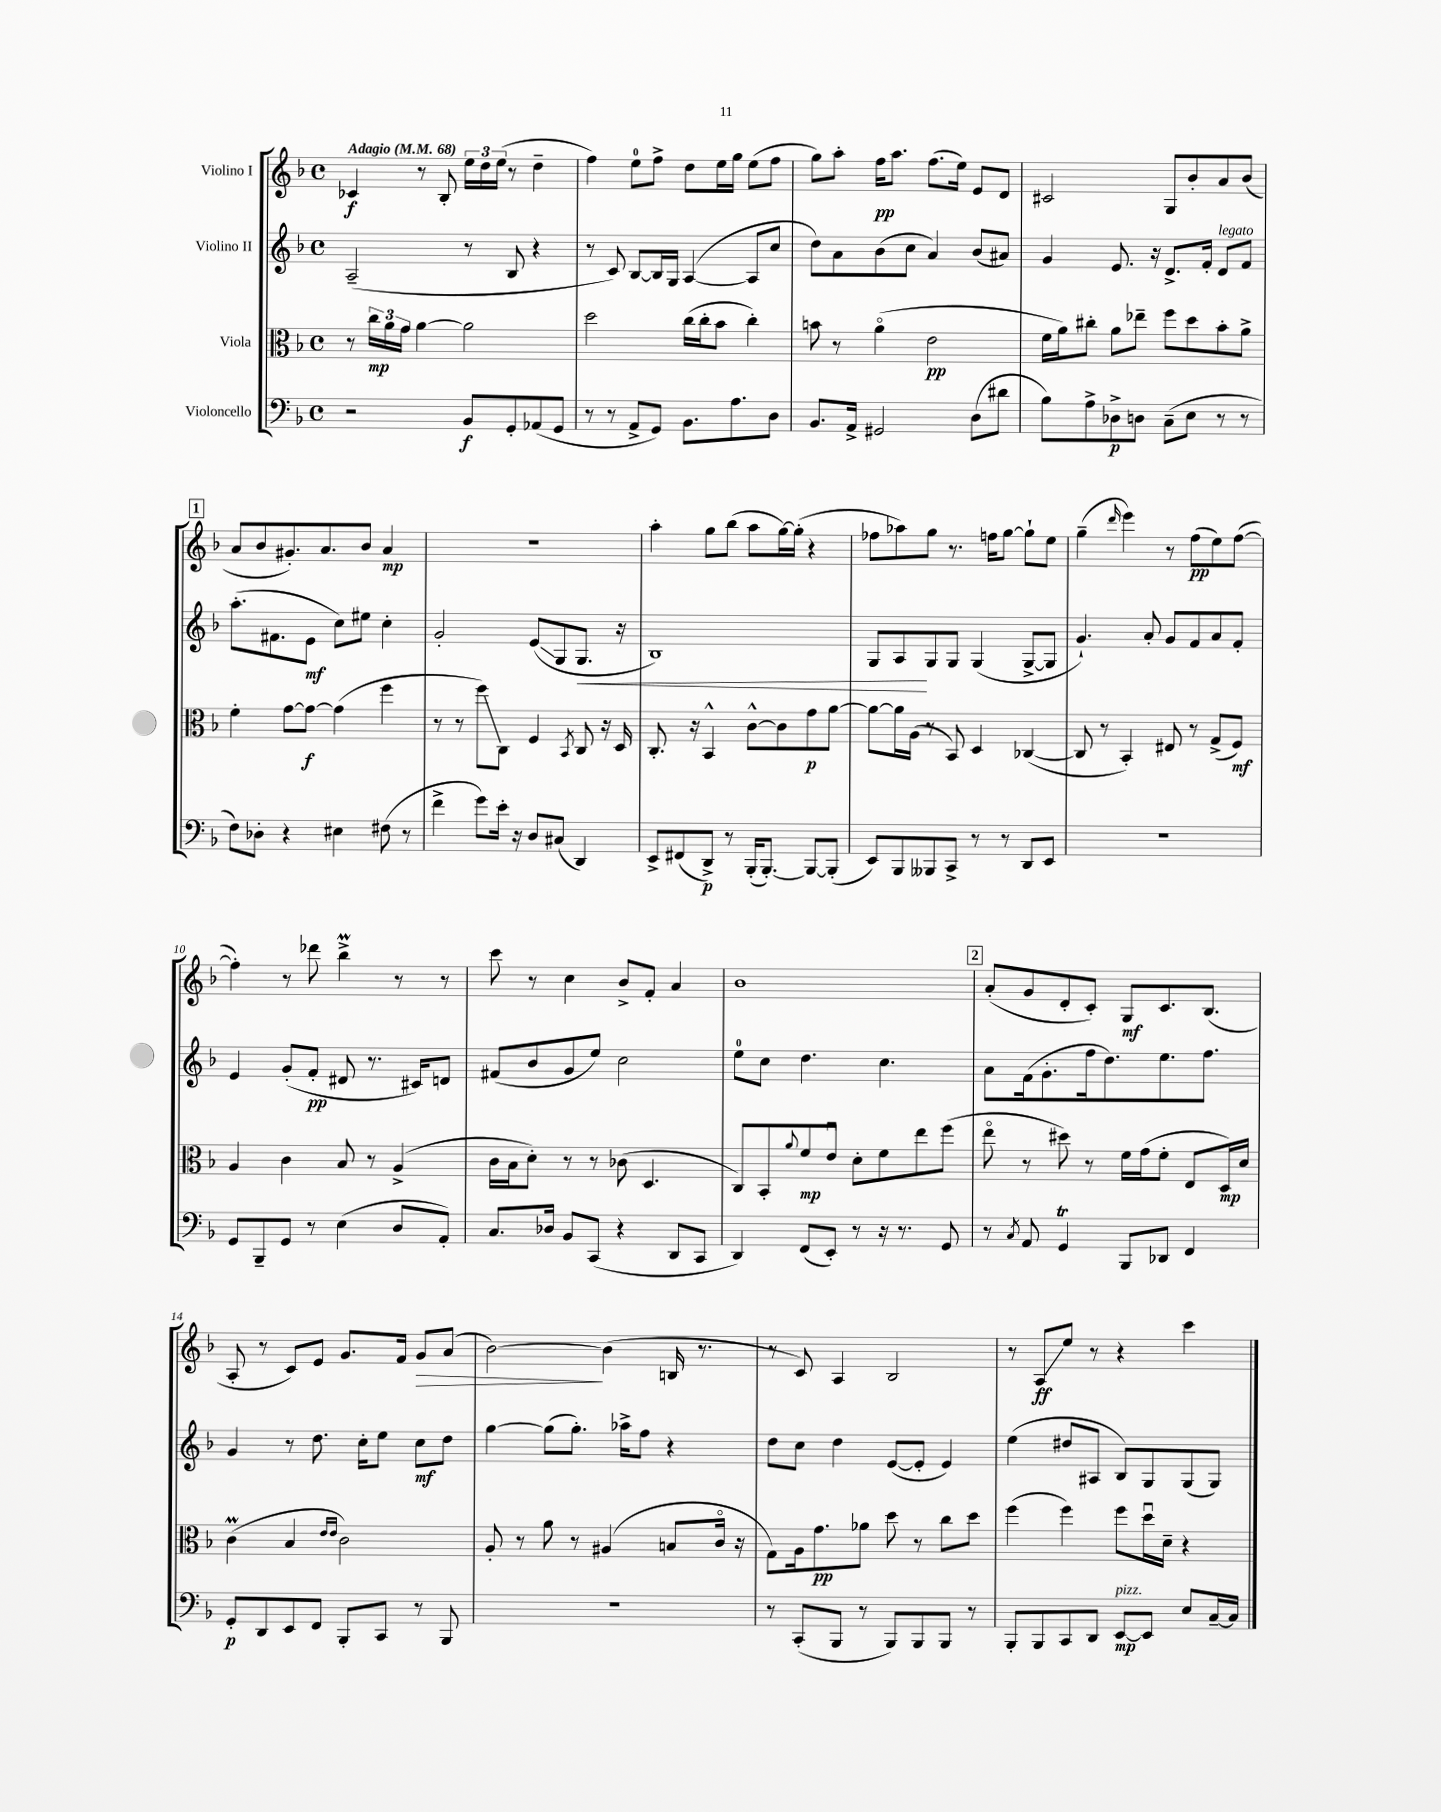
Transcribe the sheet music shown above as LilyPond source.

<<
\new StaffGroup <<
\new Staff = "s0" \with { instrumentName = "Violino I" } {
    \clef treble \key f \major \defaultTimeSignature \time 4/4 \tempo "Adagio" 4 = 68
    ces'4\f r8 bes8-. \tuplet 3/2 { e''16 d''16 e''16( } r8 d''4-- |
    f''4) e''8-0 f''8-> d''8 e''16 g''16 e''8( f''8 |
    g''8) a''8-. f''16\pp a''8. f''8.( e''16) e'8 d'8 |
    cis'2 g8 bes'8-. a'8 bes'8( |
    \mark \markup { \box "1" } a'8 bes'8 gis'8.-.) a'8. bes'8 a'4\mp |
    R1 |
    a''4-. g''8 bes''8( a''8 g''16~) g''16-.( r4 |
    fes''8 aes''8) g''8 r8. f''16 g''8~ g''8-! e''8 |
    g''4--( \grace { d'''16 } e'''4) r8 f''8\pp( e''8) f''8~( |
    f''4-.) r8 des'''8 bes''4->\prall r8 r8 |
    c'''8 r8 c''4 bes'8-> f'8-. a'4 |
    bes'1 |
    \mark \markup { \box "2" } a'8-.( g'8 d'8-. c'8-.) g8\mf c'8. bes8.( |
    a8-. r8 c'8) e'8 g'8. f'16 g'8\> a'8( |
    bes'2~\!) bes'4( b16 r8. |
    r8 c'8) a4 bes2 |
    r8 a8\glissando\ff e''8 r8 r4 c'''4 \bar "|." |
}
\new Staff = "s1" \with { instrumentName = "Violino II" } {
    \clef treble \key f \major \defaultTimeSignature \time 4/4
    a2--( r8 bes8 r4 |
    r8 c'8) bes8~ bes16 g16 a4~( a8 c''8 |
    d''8) a'8 bes'8( c''8 a'4) bes'8( ais'8) |
    g'4 e'8. r16 d'8.-> f'16-. d'8^\markup { \italic "legato" } f'8 |
    \mark \markup { \box "1" } a''8.-.( fis'8. e'8\mf c''8) eis''8 c''4-. |
    g'2-. e'8\glissando( g8 g8.\< r16 |
    bes1) |
    g8 a8\! g8 g8 g4( g8~-> g8 |
    g'4.-!) a'8-. g'8 f'8 a'8 f'8-. |
    e'4 g'8-.( f'8-.\pp dis'8 r8. cis'16) d'8 |
    fis'8( bes'8 g'8 e''8) c''2 |
    e''8-0 c''8 d''4. c''4. |
    \mark \markup { \box "2" } a'8 f'16( g'8.-. f''16 d''8.) e''8. f''8. |
    g'4 r8 d''8. c''16-. e''8 c''8\mf d''8 |
    g''4~ g''8( g''8.-.) aes''16-> f''8 r4 |
    d''8 c''8 d''4 e'8~( e'8-. e'4) |
    e''4( dis''8 ais8 bes8) g8 g8( g8) \bar "|." |
}
\new Staff = "s2" \with { instrumentName = "Viola" } {
    \clef alto \key f \major \defaultTimeSignature \time 4/4
    r8 \tuplet 3/2 { c''16\mp a'16 g'16 } a'4~ a'2 |
    d''2 c''16( c''16-. bes'8 c''4-.) |
    b'8 r8 a'4\flageolet( e'2\pp |
    f'16 a'16) cis''8-. a'8 ees''8-- f''8 d''8 bes'8-. a'8-> |
    \mark \markup { \box "1" } f'4-. g'8~ g'8~\f g'4( f''4 |
    r8 r8 f''8\glissando) c8 f4 \acciaccatura { bes,8 } c8 r16 d16 |
    c8.-. r16 bes,4-^ c'8~-^ c'8 g'8\p a'8~ |
    a'8~ a'16 a16( r8 bes,8) d4 ces4~( |
    ces8 r8 bes,4-.) eis8 r8 g8->( f8\mf) |
    a4 c'4 bes8 r8 a4->( |
    c'16 bes16 d'8-.) r8 r8 ces'8( d4. |
    c8) bes,8-. \appoggiatura { a'8 } f'8\mp e'8\downbow d'8-. f'8 e''8 f''8( |
    \mark \markup { \box "2" } e''8\flageolet r8 dis''8) r8 f'16 g'16( f'8-. e8 d16\mp) d'16 |
    c'4\prall( bes4 \grace { e'16 e'16 } c'2) |
    a8-. r8 a'8 r8 ais4( b8 c'16\flageolet r16 |
    g8) a16 g'8.\pp aes'8 d''8 r8 c''8 d''8 |
    f''4( f''4) f''8 d''16\downbow d'16-- r4 \bar "|." |
}
\new Staff = "s3" \with { instrumentName = "Violoncello" } {
    \clef bass \key f \major \defaultTimeSignature \time 4/4
    r2 bes,8\f g,8-. aes,8( g,8 |
    r8 r8 a,8-> g,8) bes,8. a8. d8 |
    bes,8. a,16-> gis,2 d8( dis'8 |
    bes8) a8-> des8->\p d8 c8--( e8 r8 r8 |
    \mark \markup { \box "1" } f8) des8-. r4 eis4 fis8( r8 |
    f'4-> g'8) e'16-. r16 d8 cis8( d,4) |
    e,8-> fis,8( d,8->\p) r8 bes,,16-.( bes,,8.~-.) bes,,8~ bes,,8-.( |
    e,8) bes,,8 beses,,8 c,8-> r8 r8 d,8 e,8 |
    R1 |
    g,8 bes,,8-- g,8 r8 e4( d8 a,8-.) |
    c8. des16 bes,8 c,8( r4 d,8 c,8 |
    d,4) f,8( e,8-.) r8 r16 r8. g,8 |
    \mark \markup { \box "2" } r8 \acciaccatura { c8 } a,8 g,4\trill bes,,8 des,8 f,4 |
    g,8-.\p d,8 e,8 f,8 bes,,8-. c,8 r8 bes,,8 |
    R1 |
    r8 c,8-.( bes,,8 r8 bes,,8) bes,,8 bes,,8 r8 |
    bes,,8-. bes,,8 c,8 d,8 e,8~\mp^\markup { \italic "pizz." } e,8 e8 c16~-- c16 \bar "|." |
}
>>
>>
